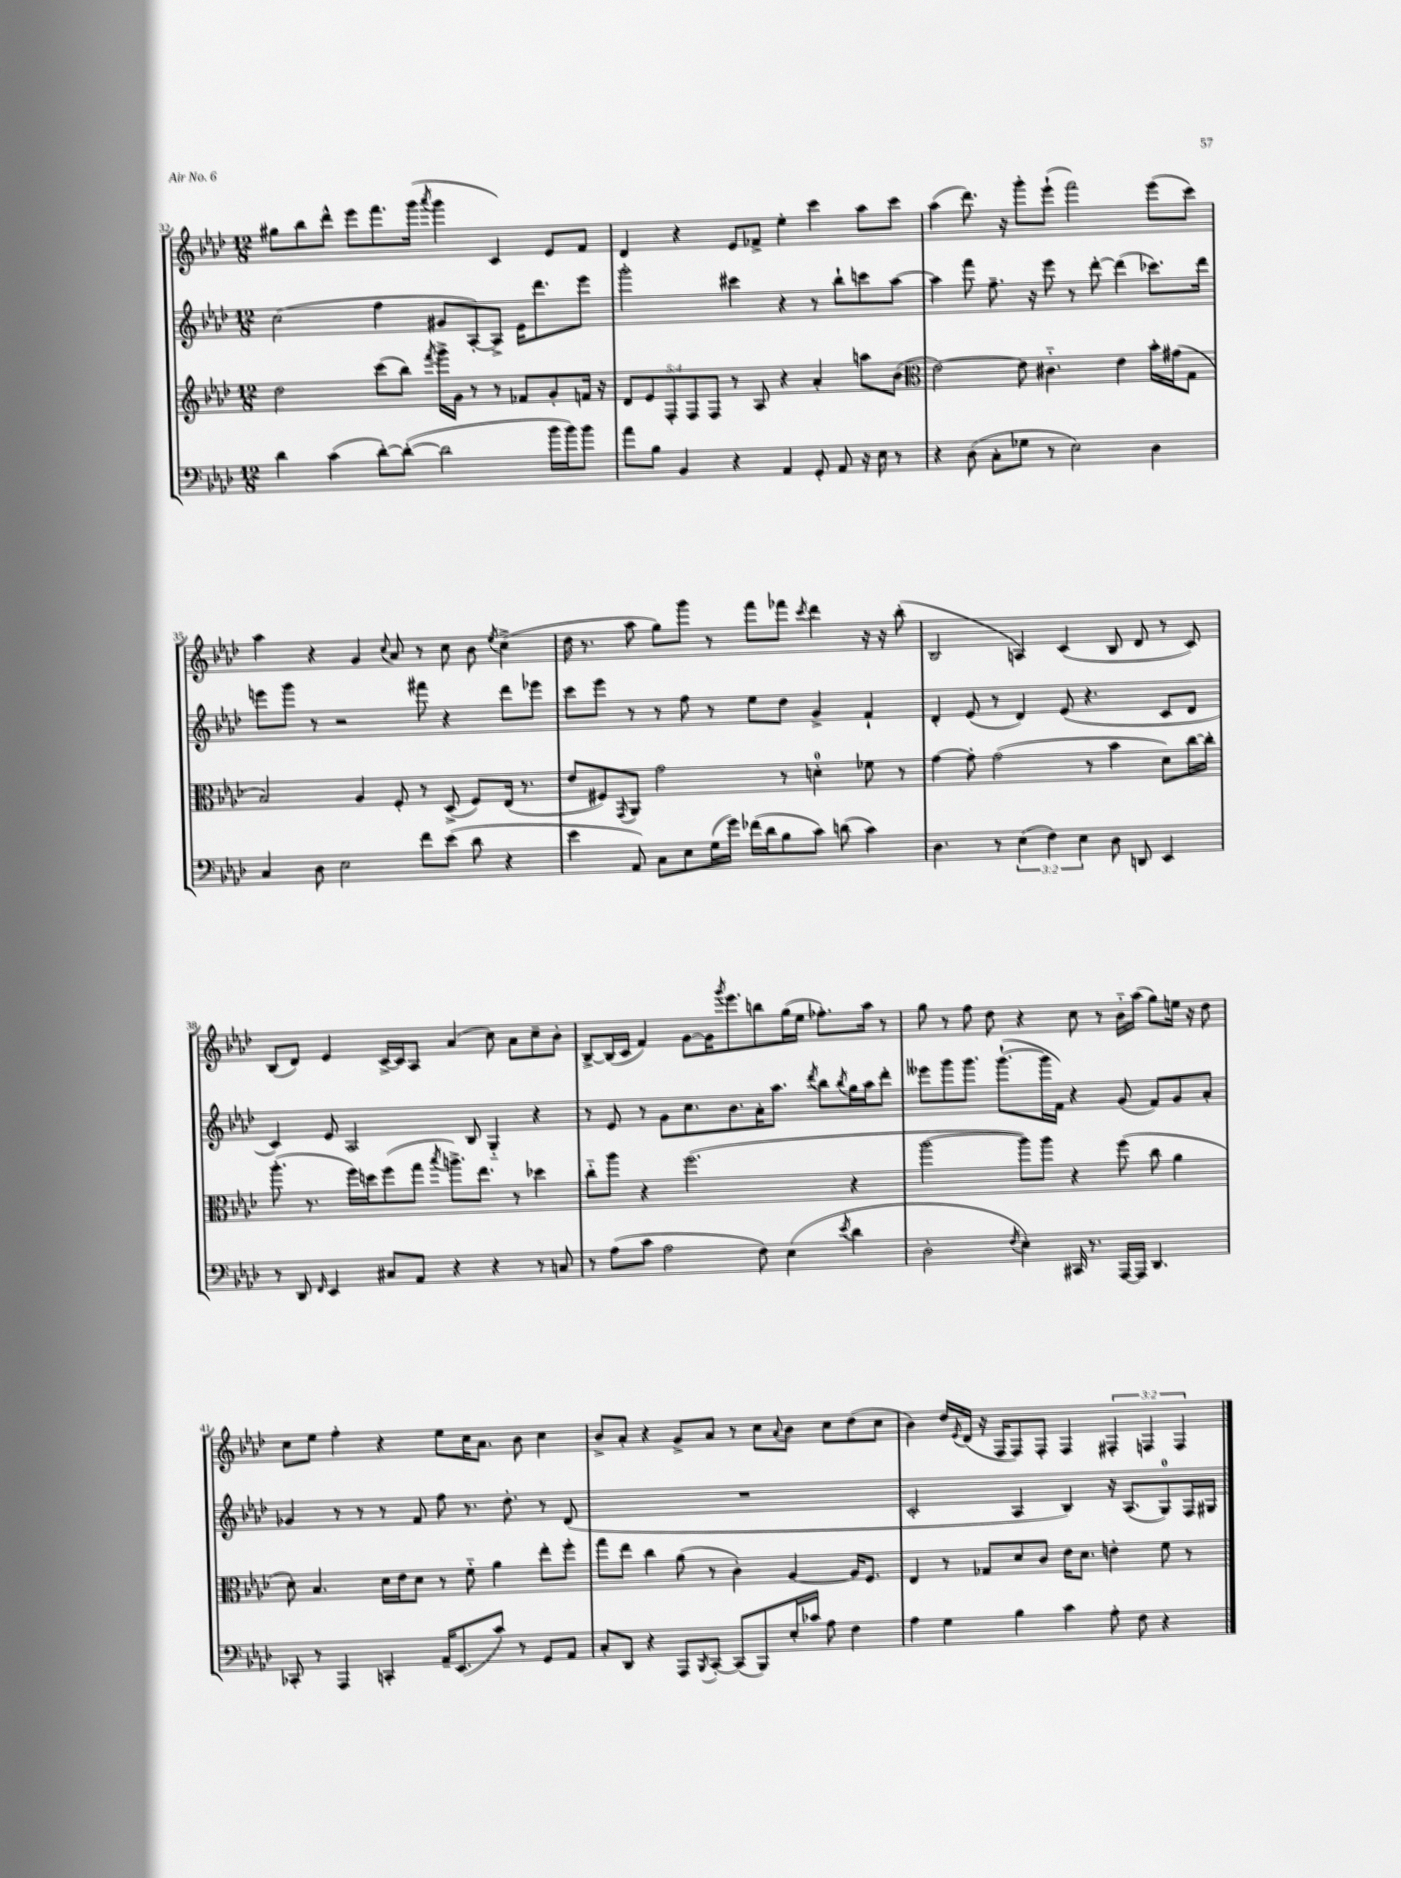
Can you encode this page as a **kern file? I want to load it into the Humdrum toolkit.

**kern	**kern	**kern	**kern
*staff4	*staff3	*staff2	*staff1
*clefF4	*clefG2	*clefG2	*clefG2
*k[b-e-a-d-]	*k[b-e-a-d-]	*k[b-e-a-d-]	*k[b-e-a-d-]
*M12/8	*M12/8	*M12/8	*M12/8
4d-\	2dd-\	(2cc\	8gg#\L
.	.	.	8bb-\
(4c\	.	.	8ddd-^^\J
.	.	.	8eee-\L
[8d-'\L)	(8ccc\L	4ff\	8.fff\
(8d-'\_J	8bb-\J)	.	.
.	.	.	(16ggg\Jk
.	8qfff/	.	8qaaa-/
2d-\]	16ggg^\LL	8g#/L	4ggg\
.	16g\JJ	.	.
.	8r	[8A-'/)	.
.	8r	8A-^/]J	4c/)
.	8f-/L	16e-\LK	.
.	.	8.ddd-\	.
16b-\LL	8g'/	.	8e-/L
16b-\J)	.	.	.
8b-\J	16f/Jk	8eee-\J	8f/J
.	16r	.	.
=	=	=	=
8a-\L	10d-/L	2ggg'\	4d-/
.	10e-/	.	.
8B-\J	.	.	.
.	10F'/	.	.
4BB-/	.	.	4r
.	10F/	.	.
.	10F/J	.	.
4r	8r	4ccc#\	8e-/L
.	8A-/	.	8f-^/J
4AA-/	4r	4r	4ee-'\
8GG'/	4a-'/	8r	4ccc\
8AA-/	.	8bb-`\L	.
16r	8aa\L	8ccc\	8aa-\L
16E-\	.	.	.
8r	(8b-\J	[8aa-\J	8ccc\J
=	=	=	=
*	*clefC3	*	*
4r	[2e-\)	4aa-\]	(4aa-\
(8D-\	.	8fff\	8.ddd-\)
8C'\L	.	8.ff~\	.
.	.	.	16r
8G-\J	8e-\]	.	8ggg'\L
.	.	16r	.
8r	4.c#'~\	8eee-\	(8eee-`\J
2E-\)	.	8r	2fff\)
.	.	[8ddd-'\	.
.	4e-\	(4ddd-\]	.
4D-\	16b-'\LL	8.ccc-\L)	(8eee-\L
.	(16g#\J	.	.
.	8G\J	.	8ccc\J)
.	.	16ddd-\Jk	.
=	=	=	=
4C/	2B-/)	8eee\L	4aa-\
.	.	8ggg\J	.
8D-\	.	8r	4r
2E-\	.	2r	.
.	4A-/	.	4g/
.	.	.	8qqcc/
.	8F'/	.	8a-/
8f\L	8r	8fff#\	8r
(8e-\J	(8D-^/	4r	8cc\
8d-\	8F/L)	.	8b-\
.	.	.	8qee-/
4r	(16E-/Jk	8ddd-\L	(4cc^\
.	8.r	.	.
.	.	8eee-\J	.
=	=	=	=
4e-\	8e-/L	8ccc\L	16dd-\
.	.	.	8.r
.	8F#/)	8eee-\J	.
.	8qGG/	.	.
8AA-/)	8AA-/J	8r	8aa-\
8C\L	2g\	8r	8gg\L)
8E-\	.	8ff\	8ggg\J
(16G\L	.	8r	8r
16g\JJ)	.	.	.
(16f-\LL	.	8ee-\L	8fff\L
16d-\J	.	.	.
8B-\	8r	8dd-\J	8fff-\J
.	.	.	8qccc/
8c\J)	4d'\	4g^/	4ddd-\
(8d\	.	.	.
4c\)	8f-\	4f`/	16r
.	.	.	16r
.	8r	.	(8bb-'\
=	=	=	=
4.D-\	[4g\	4d-'/	2B-/
.	8g'\]	(8e-/	.
8r	(2g\	8r	.
(6E-\	.	4d-/)	4A/)
6F\)	.	.	.
.	.	(8e-/	(4c/
6E-\	.	.	.
.	8r	4.r	.
8D-\	4b-\	.	8B-/
8DD/	.	.	8d-/
4EE-/	8d-\L)	8c/L	8r
.	[16cc\L	8d-/J	8c/)
.	16cc'\]JJ	.	.
=	=	=	=
8r	(8.aa-'\	4c/)	(8B-/L
8DD-/	.	.	8d-/J)
.	8.r	.	.
16qqFF/	.	.	.
4EE-/	.	8e-/	4e-/
.	16ff\LL)	2A-/	.
.	16dd\J	.	.
8C#/L	(8ff\	.	[16c^/LL
.	.	.	16c/]J
8AA-/J	8gg\J	.	8A-/J
.	8qbb-/	.	.
4r	8.aa^\L)	.	(4a-/
.	.	8B-/	.
.	8.ee-\J	.	.
4r	.	4G'~/	8cc\)
.	8r	.	8a-\L
8r	4dd-\	4r	8cc~\
8C/	.	.	8b-'\J
=	=	=	=
8r	8cc'~\L	8r	[8B-^/L
(8A-\L	8aa-\J	8e-/	(16B-/]L
.	.	.	16c/JJ
8c\J	4r	8r	4f/)
2A-\	.	8g\L	.
.	(2.ff\	8.cc\	[8g\L
.	.	.	16g\]K
.	.	.	8qggg/
.	.	8.b-\	8.eee-\
8F\)	.	16a-'\K	8bb\
.	.	8.aa-\J	.
(4E-\	.	.	(16gg\L
.	.	.	16ee-\JJ
.	.	8qddd-/	.
.	.	8bb-\L	8.ff-'\L)
8qe-/	.	8qbb-/	.
4d-\	4r	16gg\L	.
.	.	16aa-\J	16aa-\Jk
.	.	8ddd-'\J	8r
=	=	=	=
2D-'\	[2aa-\	8eee--\L	8gg\
.	.	8ggg\	8r
.	.	8.ggg\J	8ff\
.	.	.	8dd-\
.	.	([8.ggg`\L	.
8qF/	.	.	.
4E-'\)	8aa-\]L)	.	4r
.	8aa-\J	16ggg\]L	.
.	.	16f\JJ)	.
16CC#/	4r	4r	8cc\
8.r	.	.	.
.	.	.	8r
[16AAA-/LL	(8ff\	(8g/	16b-'~\LL
16AAA-/]JJ	.	.	(16aa-\JJ
4.DD-/	8cc\	8f/L)	8gg\L)
.	4a-\	8g/	16ee\Jk
.	.	.	16r
.	.	8a-'/J	8dd-\
=	=	=	=
8CC-'/	8d-'\)	4g-/	8cc\L
8r	4.B-/	.	8ee-\J
4AAA-/	.	8r	4ff'\
.	.	8r	.
4CC'/	16d-\LL	8r	4r
.	16e-\J	.	.
.	8d-\J	8f/	.
16AA-~/LK	8r	8ff\	8ee-\L
(8.EE-/	.	.	.
.	8f'~\	8.r	16cc\K
.	.	.	8.a-\J
8c/J)	4a-\	.	.
.	.	8.dd-'\	.
8r	.	.	8b-\
8GG/L	8ee-'\L	8r	4cc\
8AA-/J	8ff'\J	(8d-/	.
=	=	=	=
8C'/L	8gg\L	1.r	8b-^/L
8DD-/J	8ee-\J	.	8a-'/J
4r	4cc\	.	4r
8AAA-/L	(8a-\	.	8g^/L
8qBBB-/	.	.	.
[8CC'/J	8r	.	8a-/J
(8CC/]L	4c'\)	.	8r
8BBB-/)	.	.	8cc\L
.	.	.	8qqa-/
16E-'/L	[4A-/	.	8b-\J
16c-/JJ	.	.	.
8A-\	.	.	8cc\L
4F\	16A-/]LK	.	(8dd-\
.	8.F/J	.	.
.	.	.	8cc\J
=	=	=	=
4A-\	4E-/	2c'/	4b-\)
4G\	8r	.	16dd-/LL
.	.	.	8qe-/
.	.	.	(16d-/JJ
.	8G-/L	.	16r
.	.	.	16F/LK
4B-\	8d-/	4A-/	8F/)
.	8c/J	.	8F'/J
4c\	16e-\LK	4B-/)	4F/
.	8.d-\J	.	.
8A-'\	4e'\	16r	6F#'/
.	.	(8.A-/L	.
8F\	.	.	.
.	.	.	6F/
4r	8f\	8G/)	.
.	.	.	6F/
.	8r	16F/L	.
.	.	16G#/JJ	.
==	==	==	==
*-	*-	*-	*-
